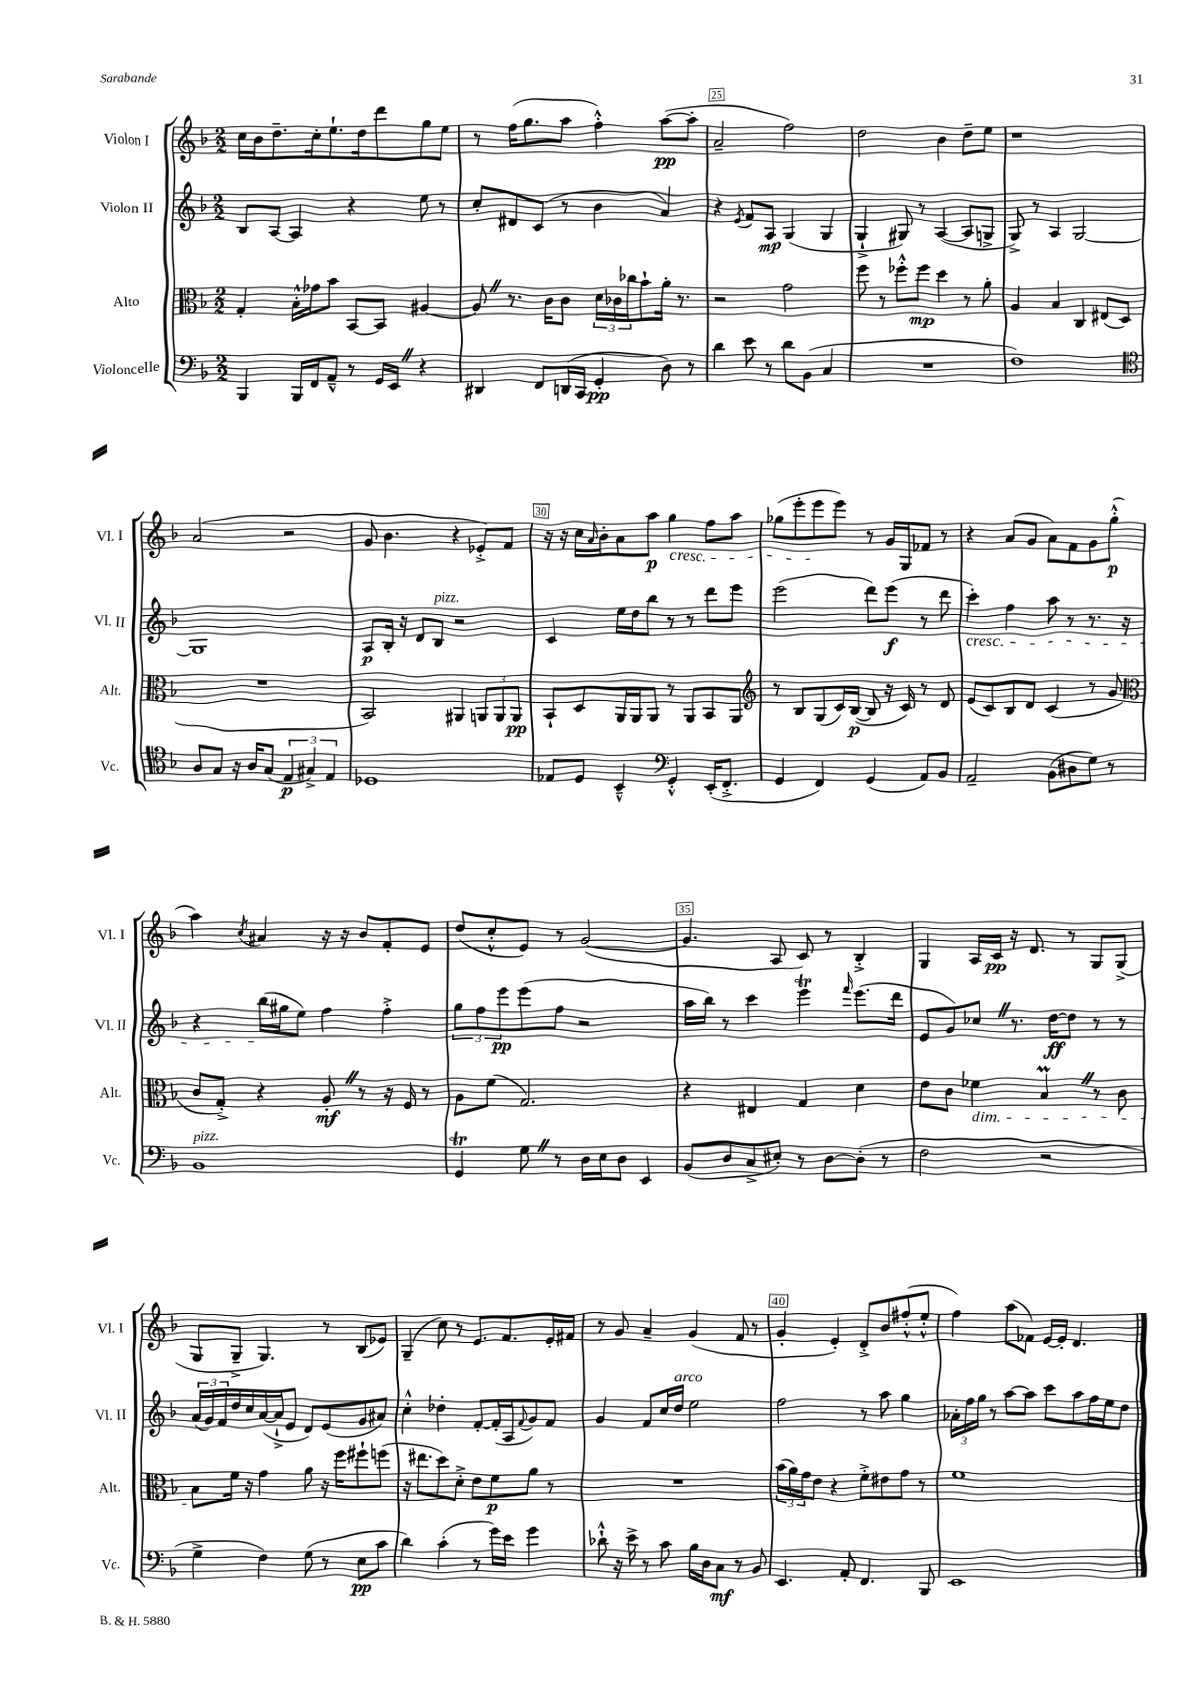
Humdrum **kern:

**kern	**dynam	**kern	**dynam	**kern	**dynam	**kern	**dynam
*part4	*part4	*part3	*part3	*part2	*part2	*part1	*part1
*staff4	*staff4	*staff3	*staff3	*staff2	*staff2	*staff1	*staff1
*I"Violoncelle	*	*I"Alto	*	*I"Violon II	*	*I"Violon I	*
*I'Vc.	*	*I'Alt.	*	*I'Vl. II	*	*I'Vl. I	*
*clefF4	*	*clefC3	*	*clefG2	*	*clefG2	*
*k[b-]	*	*k[b-]	*	*k[b-]	*	*k[b-]	*
*M2/2	*	*M2/2	*	*M2/2	*	*M2/2	*
=23	=23	=23	=23	=23	=23	=23	=23
4BBB-/	.	4G'/	.	8B-/L	.	16cc\LL	.
.	.	.	.	.	.	16b-\J	.
.	.	.	.	[8A/J	.	8.dd~\	.
16BBB-/LL	.	16B-'^^\LL	.	4A/]	.	.	.
16FF/J	.	16g-X\J	.	.	.	16cc'\k	.
8AA~^^/J	.	8b-\J	.	.	.	8.ee`\	.
8r	.	[8BB-/L	.	4r	.	.	.
.	.	.	.	.	.	16dd\k	.
16GG/LL	.	8BB-/J]	.	.	.	8ddd\	.
16EEZ/JJ	.	.	.	.	.	.	.
4r	.	[4A#X/	.	8ee\	.	8gg\	.
.	.	.	.	8r	.	8ee\J	.
=24	=24	=24	=24	=24	=24	=24	=24
4DD#X/	.	8A#Z/]	.	8cc'/L	.	8r	.
.	.	8.r	.	8d#X/	.	(16ff\KL	.
.	.	.	.	.	.	8.gg\	.
8FF/L	.	.	.	(8c/J	.	.	.
.	.	16c\KL	.	.	.	.	.
(16DDn/L	.	8c\J	.	8r	.	8aa\J	.
16CC/JJ	.	.	.	.	.	.	.
4GG'/	pp	24d\LL	.	4b-\	.	4ff'^^\)	.
.	.	24c-X\	.	.	.	.	.
.	.	24cc-X\J	.	.	.	.	.
.	.	8b-`\	.	.	.	.	.
8D\)	.	16a'\Jk	.	4a/)	.	([8aa\L	pp
.	.	8.r	.	.	.	.	.
8r	.	.	.	.	.	8aa'\J]	.
=25	=25	=25	=25	=25	=25	=25	=25
4d\	.	2r	.	4r	.	2a~/	.
.	.	.	.	8qe/	.	.	.
8e\	.	.	.	8f/L	.	.	.
8r	.	.	.	8A/J	mp	.	.
8d\L	.	2g\	.	(4G/	.	2ff\)	.
(8BB-\J	.	.	.	.	.	.	.
4C/	.	.	.	4G/	.	.	.
=26	=26	=26	=26	=26	=26	=26	=26
1r	.	8ff\	.	4G`^/	.	2dd\	.
.	.	8r	.	.	.	.	.
.	.	8ff-X'^^\L	.	8G#X/)	.	.	.
.	.	8ff-\J	mp	8r	.	.	.
.	.	4dd\	.	([4A/	.	4b-\	.
.	.	8r	.	8A/L]	.	8dd~\L	.
.	.	8a'\	.	8Gn^/J	.	8ee\J	.
=27	=27	=27	=27	=27	=27	=27	=27
1F)	.	4A/	.	8G^/)	.	1r	.
.	.	.	.	8r	.	.	.
.	.	4B-/	.	4A/	.	.	.
.	.	4C/	.	[2G/	.	.	.
.	.	(8E#X/L	.	.	.	.	.
.	.	8D/J	.	.	.	.	.
!!LO:LB:g=z
=28	=28	=28	=28	=28	=28	=28	=28
*clefC4	*	*	*	*	*	*	*
8A/L	.	1r	.	1G]	.	(2a/	.
8G/J	.	.	.	.	.	.	.
16r	.	.	.	.	.	.	.
16A/KL	.	.	.	.	.	.	.
(8G/J	.	.	.	.	.	.	.
6E/	p	.	.	.	.	2r	.
6G#X^/)	.	.	.	.	.	.	.
6E/	.	.	.	.	.	.	.
=29	=29	=29	=29	=29	=29	=29	=29
1D-X	.	2BB-/)	.	8A/L	p	8g/	.
.	.	.	.	16B-'/Jk	.	4.b-\	.
.	.	.	.	16r	.	.	.
.	.	.	.	8d/L	.	.	.
!	!	!	!	!LO:TX:a:i:t=pizz.	!	!	!
.	.	.	.	8B-/J	.	.	.
.	.	4AA#X/	.	2r	.	4r	.
.	.	12AAn/L	.	.	.	8e-X'^/L)	.
.	.	12AA/	.	.	.	.	.
.	.	.	.	.	.	8f/J	.
.	.	12AA/J	pp	.	.	.	.
=30	=30	=30	=30	=30	=30	=30	=30
8E-X/L	.	8BB-`/L	.	4c/	.	16r	.
.	.	.	.	.	.	16r	.
8D/J	.	8D/	.	.	.	16cc\LL	.
.	.	.	.	.	.	16qqa/	.
.	.	.	.	.	.	16b-'\J	.
4BB-~^^/	.	16AA/L	.	16ee\LL	.	8a\	.
.	.	16AA/J	.	16dd\J	.	.	.
.	.	8AA/J	.	8bb-\J	.	8aa\J	p
*clefF4	*	*	*	*	*	*	*
!	!	!	!	!	!	!LO:TX:b:i:t=cresc.	!
4GG'^^/	.	8r	.	8r	.	4gg\	.
.	.	8AA/L	.	8r	.	.	.
(16EE'/KL	.	8BB-/	.	8ddd\L	.	8ff\L	.
8.FF'^/J	.	.	.	.	.	.	.
.	.	8AA/J	.	8eee\J	.	8aa\J	.
=31	=31	=31	=31	=31	=31	=31	=31
*	*	*clefG2	*	*	*	*	*
4GG/	.	8r	.	(2eee\	.	(8gg-X\L	.
.	.	8B-/L	.	.	.	8eee'\	.
4FF/)	.	(8G/	.	.	.	8eee\	.
.	.	16c/L)	.	.	.	8eee\J)	.
.	.	([16B-/JJ	p	.	.	.	.
(4GG/	.	8B-/]	.	8ddd\L)	.	8r	.
.	.	16r	.	(8eee\J	f	16g/LL	.
.	.	16c/)	.	.	.	16G/J	.
8AA/L)	.	8r	.	8r	.	8f-X/J	.
8BB-/J	.	8d/	.	8ddd\	.	8r	.
=32	=32	=32	=32	=32	=32	=32	=32
!	!	!	!	!LO:TX:b:i:t=cresc.	!	!	!
2AA~/	.	(8e/L	.	4ccc'\)	.	4r	.
.	.	8c/)	.	.	.	.	.
.	.	8B-/	.	4ff\	.	(8a/L	.
.	.	8d/J	.	.	.	8g/J	.
(8BB-\L	.	(4c/	.	8aa\	.	8a\L)	.
8D#X\	.	.	.	8r	.	8f\	.
8G\J)	.	8r	.	8.r	.	8g\	.
8r	.	8g/	.	.	.	(8gg'^^\J	p
.	.	.	.	16r	.	.	.
!!LO:LB:g=z
=33	=33	=33	=33	=33	=33	=33	=33
*	*	*clefC3	*	*	*	*	*
!LO:TX:a:i:t=pizz.	!	!	!	!	!	!	!
1BB-	.	8c/L	.	4r	.	4aa\)	.
.	.	8G'^/J)	.	.	.	.	.
.	.	.	.	.	.	8qcc/	.
.	.	4r	.	(16bb-\LL	.	4a#X/	.
.	.	.	.	16gg#X\J	.	.	.
.	.	.	.	8ee\J)	.	.	.
.	.	8A'Z/	mf	4ff\	.	16r	.
.	.	.	.	.	.	16r	.
.	.	8r	.	.	.	8b-/L	.
.	.	16r	.	4ff'^\	.	8f'/	.
.	.	16F/	.	.	.	.	.
.	.	8r	.	.	.	8e/J	.
=34	=34	=34	=34	=34	=34	=34	=34
4GGT/	.	8A\L	.	12gg\L	.	(8dd/L	.
.	.	.	.	12ff\	.	.	.
.	.	(8f\J	.	.	.	8cc'^^/	.
.	.	.	.	12eee\	pp	.	.
8GZ\	.	2.G/)	.	(8eee\	.	8e/J)	.
8r	.	.	.	8ff\J	.	8r	.
16D\LL	.	.	.	2r	.	([2g/	.
16E\J	.	.	.	.	.	.	.
8D\J	.	.	.	.	.	.	.
4EE/	.	.	.	.	.	.	.
=35	=35	=35	=35	=35	=35	=35	=35
(8BB-/L	.	4r	.	16aa\LL	.	4.g/]	.
.	.	.	.	16bb-\JJ)	.	.	.
8D/	.	.	.	8r	.	.	.
8C^/	.	4E#X/	.	4ccc\	.	.	.
8E#X'/J)	.	.	.	.	.	8A/	.
8r	.	4G/	.	4eeet\	.	8c/)	.
[8D\L	.	.	.	.	.	8r	.
.	.	.	.	16qqfff/	.	.	.
(8D'\J]	.	4d\	.	(8.eee\L	.	4B-'^/	.
8r	.	.	.	.	.	.	.
.	.	.	.	16ddd\Jk	.	.	.
=36	=36	=36	=36	=36	=36	=36	=36
2F\	.	8e\L	.	8e/L	.	4G/	.
.	.	8c\J	.	8g/)	.	.	.
!	!	!LO:TX:b:i:t=dim.	!	!	!	!	!
.	.	4f-X\	.	8cc-XZ/J	.	16A/LL	.
.	.	.	.	.	.	16c/JJ	pp
.	.	.	.	8.r	.	16r	.
.	.	.	.	.	.	8.d/	.
2r	.	4B-MZ/	.	.	.	.	.
.	.	.	.	[16dd\KL	ff	.	.
.	.	.	.	8dd\J]	.	8r	.
.	.	8r	.	8r	.	8G/L	.
.	.	8c\	.	8r	.	(8G^/J	.
!!LO:LB:g=z
=37	=37	=37	=37	=37	=37	=37	=37
4G^\	.	8B-\L	.	(24a/LL	.	8G/L	.
.	.	.	.	24g/)	.	.	.
.	.	.	.	24f/	.	.	.
.	.	16f\Jk	.	16dd/	.	8G~^/J	.
.	.	16r	.	16cc/	.	.	.
4F\)	.	4g\	.	([16a/	.	4.G/)	.
.	.	.	.	16a`^/J]	.	.	.
.	.	.	.	8e/J	.	.	.
(8G\	.	8a\	.	8d/L)	.	.	.
8r	.	16r	.	(8e/	.	8r	.
.	.	16ff\KL	.	.	.	.	.
8E\L	pp	8ff#X`\	.	8g/	.	(8B-/L	.
8c\J	.	(8ffn\J	.	8a#X/J)	.	8e-X/J)	.
=38	=38	=38	=38	=38	=38	=38	=38
4d\)	.	16r	.	4cc'^^\	.	(4G~/	.
.	.	8.ee#X\L	.	.	.	.	.
(4c'\	.	8dd\)	.	4dd-X'\	.	8cc\)	.
.	.	8d'^\J	.	.	.	8r	.
8r	.	8e\L	.	[8f'/L	.	8.e/L	.
16g\LL)	.	8f\	p	(16f'/L]	.	.	.
16e\JJ	.	.	.	16A/J	.	8.f/	.
.	.	.	.	8qqf/	.	.	.
4g\	.	8a\J	.	8g/)	.	.	.
.	.	8r	.	8f/J	.	16e'/L	.
.	.	.	.	.	.	16f#X/JJ	.
=39	=39	=39	=39	=39	=39	=39	=39
8d-X`^^\	.	1r	.	4g/	.	8r	.
16r	.	.	.	.	.	8g/	.
16e^\	.	.	.	.	.	.	.
8r	.	.	.	8f/L	.	4a~/	.
8c\	.	.	.	16cc/L	.	.	.
!	!	!	!	!LO:TX:a:i:t=arco	!	!	!
.	.	.	.	16dd/JJ	.	.	.
16B-\LL	.	.	.	2ee\	.	(4g/	.
16D\J	.	.	.	.	.	.	.
8C\J	mf	.	.	.	.	.	.
8r	.	.	.	.	.	8f/	.
8BB-/	.	.	.	.	.	8r	.
=40	=40	=40	=40	=40	=40	=40	=40
4.EE/	.	(24b-\LL	.	2ff\	.	4g'/	.
.	.	24a\)	.	.	.	.	.
.	.	24g\J	.	.	.	.	.
.	.	8e\J	.	.	.	.	.
.	.	4r	.	.	.	4e'/)	.
8AA'/	.	.	.	.	.	.	.
4.FF/	.	8f'^\L	.	8r	.	8d'^/L	.
.	.	8e#X\	.	8aa\	.	8b-/	.
.	.	8g\J	.	4gg\	.	(8ff#X'^^/	.
8BBB-/	.	8r	.	.	.	8ee'^^/J	.
=41	=41	=41	=41	=41	=41	=41	=41
1EE	.	1f	.	24a-X'\LL	.	4ff\)	.
.	.	.	.	24ff\	.	.	.
.	.	.	.	24gg\JJ	.	.	.
.	.	.	.	8r	.	.	.
.	.	.	.	[8aa\L	.	(8aa\L	.
.	.	.	.	8aa\J]	.	8f-X\J)	.
.	.	.	.	8ccc\L	.	[16e/LL	.
.	.	.	.	.	.	16e'/JJ]	.
.	.	.	.	8aa\	.	4.d/	.
.	.	.	.	16ff\L	.	.	.
.	.	.	.	16ee\J	.	.	.
.	.	.	.	8dd\J	.	.	.
==	==	==	==	==	==	==	==
*-	*-	*-	*-	*-	*-	*-	*-
